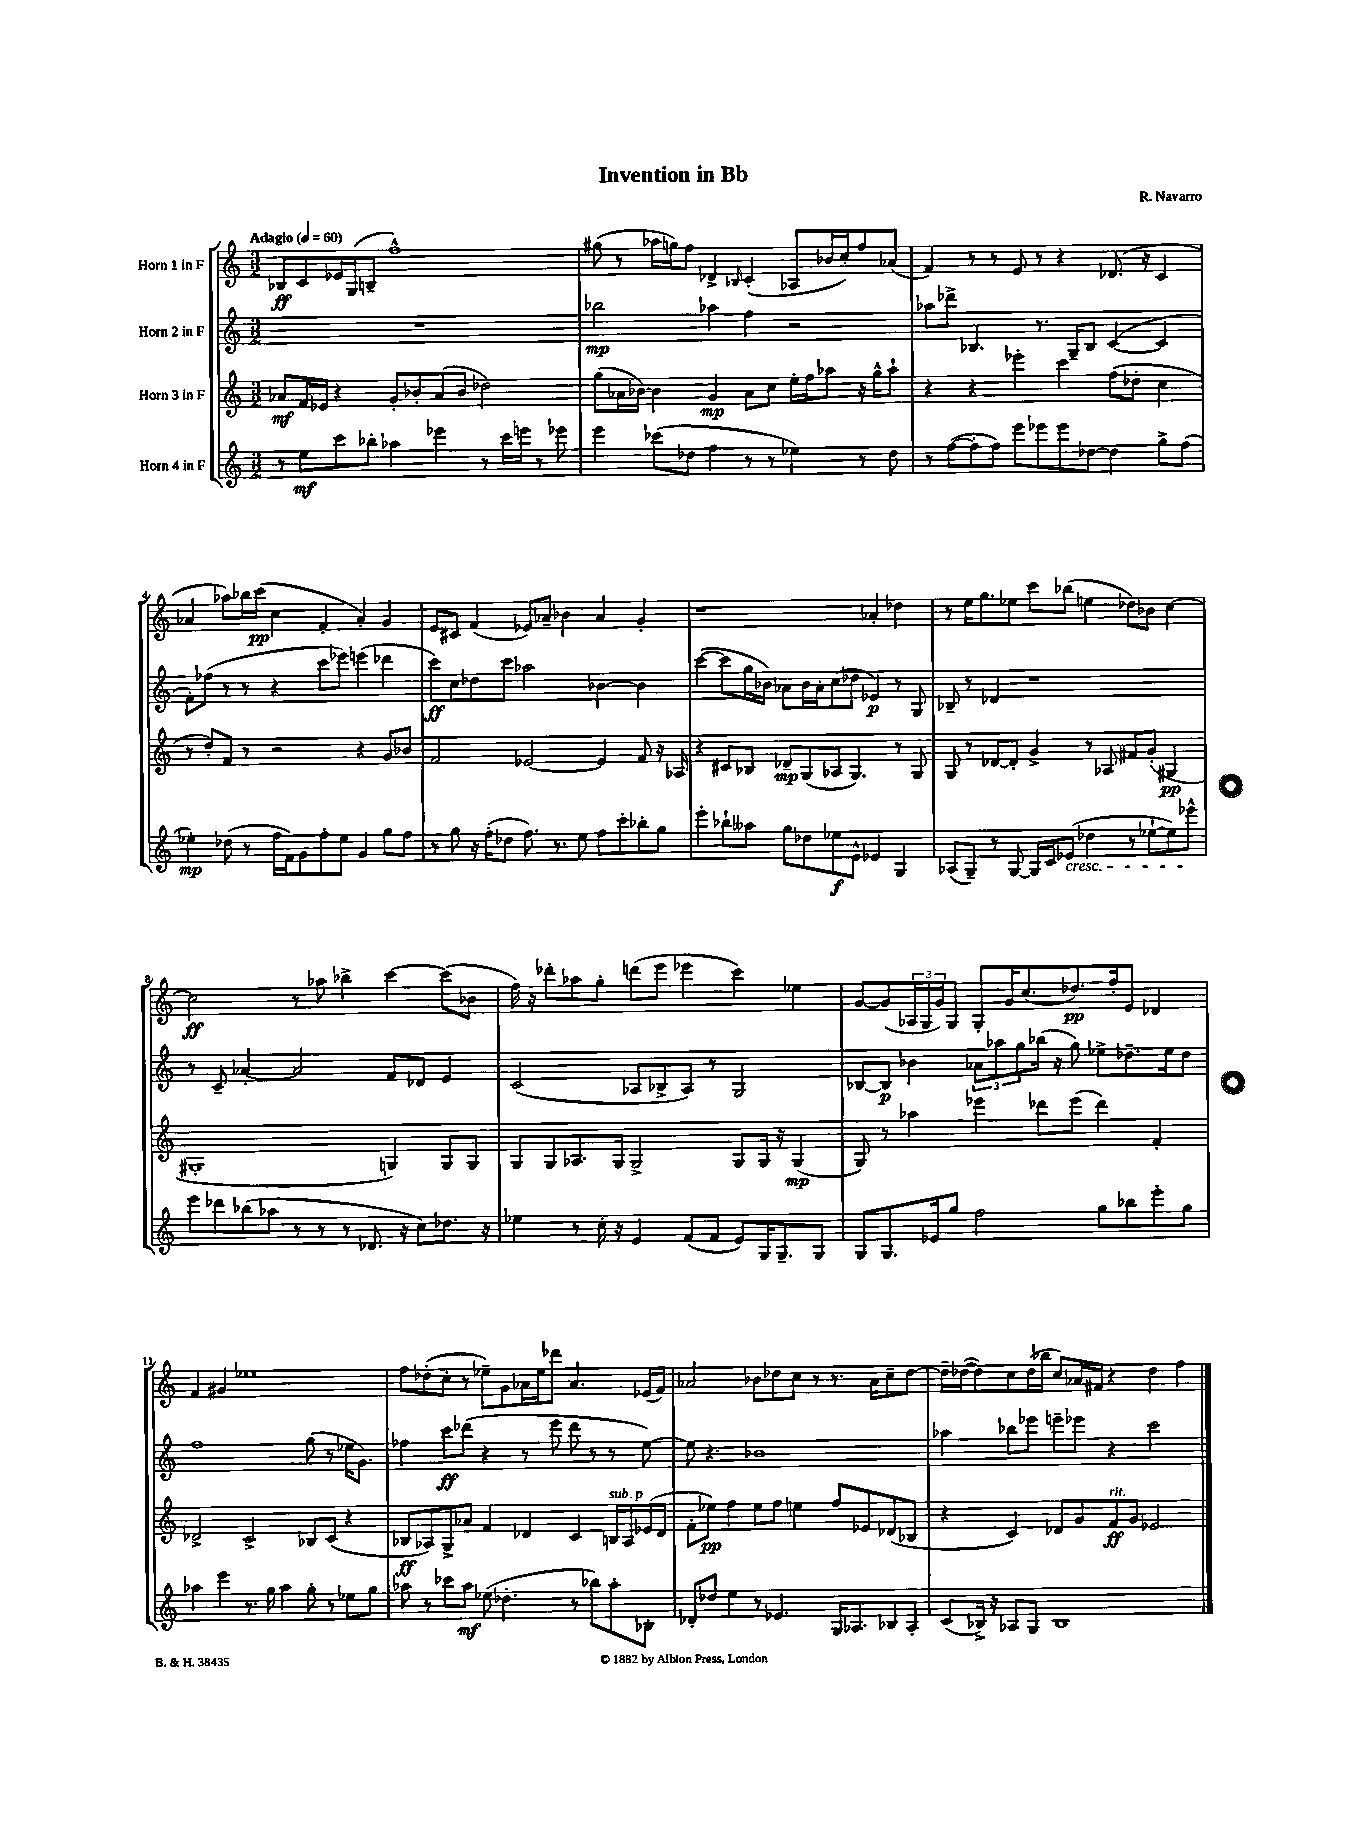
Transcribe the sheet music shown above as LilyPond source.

\header { title = "Invention in Bb" composer = "R. Navarro" }
<<
\new StaffGroup <<
\new Staff = "s0" \with { instrumentName = "Horn 1 in F" } {
    \clef treble \key c \major \numericTimeSignature \time 3/2 \tempo "Adagio" 4 = 60
    bes8\ff c'8 ees'16 g16( b8-- f''1-^) |
    gis''8( r8 aes''16 g''16) f''8 des'4-> \grace { bes16 } c'4-.( aes8 bes'16 c''16-.) f''8 aes'8( |
    f'4) r8 r8 e'8 r8 r4 des'8.( r16 c'4 |
    aes'4 aes''8) bes''16 c'''16\pp( c''4 f'4-. aes'4-.) g'4 |
    e'8 cis'8 f'4( ees'8) aes'8-- bes'4 aes'4 g'4-. |
    r1 aes'4-. des''4 |
    r8 e''16 g''8. ees''8 c'''8 bes''8( e''4 des''8) bes'8 c''4~ |
    c''2\ff r8 aes''8 bes''4-> c'''4~ c'''8( bes'8 |
    f''16) r16 des'''8-. aes''8 g''8-. d'''8( e'''8 ees'''4 c'''4) ees''4 |
    g'8~ g'8( \tuplet 3/2 { aes16 g16 g'16) } g8 g8-. g'16 c''8.( des''8.\pp) f''16-. e'8 des'4 |
    f'4 gis'4 ees''1 |
    f''8 des''8-.( c''8-. r8 ees''8--) g'8 aes'16 ees''16 des'''8 aes'4. ees'16( f'16) |
    aes'2 bes'8 des''8 c''8 r8 r8. aes'16 c''8-- des''8~ |
    des''16-- des''16~( des''8) c''8 des''16( bes''16 c''8) aes'16 fis'16 r4 des''4 f''4 \bar "|." |
}
\new Staff = "s1" \with { instrumentName = "Horn 2 in F" } {
    \clef treble \key c \major \numericTimeSignature \time 3/2
    R1. |
    bes''2\mp aes''4 f''4 r2 |
    aes''8 des'''8-> bes4. r8. g16-- bes8 c'4~( c'4 |
    f'8-.) fes''8( r8 r8 r4 c'''8 ees'''8) e'''4( des'''4 |
    c'''8\ff) c''8 des''8 c'''8 aes''2 bes'4~ bes'4 |
    c'''4~( c'''8 g''16 bes'16) aes'8 bes'16 aes'16-. c''8( des''8 ees'4\p) r8 g8 |
    bes8-- r8 des'4 r1 |
    r8 c'8-- aes'4~-. aes'2 f'8 des'8 e'4 |
    c'2( aes8 bes8-> aes8) r8 g2 |
    bes8~ bes8\p bes'4 \tuplet 3/2 { aes'8 aes''8 g''8 } bes''16( r16 g''8) ees''8-> des''8.-- ees''16 des''8 |
    f''1 g''8( r8 ees''16 g'8.) |
    fes''4 c'''8\ff des'''8( r4 r8 e'''8 des'''8 r8 r8 e''8~) |
    e''8 r4. bes'1 |
    aes''4 bes''8 ees'''8 e'''8-- ees'''8 r4 c'''2 \bar "|." |
}
\new Staff = "s2" \with { instrumentName = "Horn 3 in F" } {
    \clef treble \key c \major \numericTimeSignature \time 3/2
    aes'8\mf f'16 ees'16 r4 g'8-. bes'8-. aes'8( bes'8 des''2) |
    g''8( aes'16 bes'16~) bes'4 g'4\mp aes'8 c''8 e''16-. f''16 aes''8 r16 g''16-^ aes''8-! |
    r4 r4 ees'''4-. c'''4 f''8( des''8-. c''4 |
    r8 d''8-.) f'8 r8 r2 r4 g'8 bes'8 |
    f'2 ees'2~ ees'4 f'8 r16 aes16 |
    r4 cis'8 bes8 des'8--\mp g8( aes8 g4.) r8 g8 |
    g8 r8 des'8~ des'8-. g'4-> r8 aes8 fis'8 g'8-.( gis4\pp |
    gis1-. g4) g8 g8 |
    g8 g8 aes8. g16 g2-> g8 g16 r16 g4\mp( |
    g8) r8 aes''4 ees'''4 des'''8 ees'''8( des'''4) f'4-. |
    des'2-> c'2-> bes8 c'8( r4 |
    bes8\ff aes8) g8-> aes'8 f'4 des'4 c'4 b16^\markup { \italic "sub. p" } aes16 ees'16( des'16 |
    f'8-. ees''8\pp) f''4 ees''8 f''8 e''4 f''8 ees'8 des'8( bes8 |
    r4 c'4) des'8 g'8 f'8\ff^\markup { \italic "rit." } g'8 ees'2 \bar "|." |
}
\new Staff = "s3" \with { instrumentName = "Horn 4 in F" } {
    \clef treble \key c \major \numericTimeSignature \time 3/2
    r8 e''8\mf c'''8 bes''8-. aes''4 ees'''4 r8 c'''16 e'''16 r8 ees'''8 |
    e'''4 ces'''8( des''8 f''4 r8 r8 ees''4) r8 des''8 |
    r8 f''8~( f''8-. f''8) e'''8 ees'''8 ees'''8 des''8~ des''4 g''8-> f''8( |
    ees''4-.\mp) des''8( r8 f''16 f'16) g'8 f''8-. ees''8 g'4 g''8 f''8 |
    r8 g''8 r16 f''16-.( des''8 f''8.) r8. e''8 f''8 c'''8-. bes''8-. g''8 |
    e'''4-. bes''8-! aeses''8 g''8 des''8 ees''8\f e'8-^ ees'4 g4 |
    aes8( g8--) r8 g8~ g16 c'16 ees'8\cresc( des''4 r8 ees''8~-! ees''8) ees'''8-^\! |
    e'''8 des'''8 bes''8( aes''8 r8 r8 r8 des'8. r16 c''8) des''8. r16 |
    ees''4 r8 c''16-. r16 e'4 f'8( f'8 e'8) g16 g8.-- g8 |
    g8 g8. ees'16 g''8 f''2 g''8 bes''8 e'''8-. g''8 |
    aes''4 e'''4 r8. g''16 aes''4 g''8-. r8 ees''8 g''8 |
    aes''8 r8 ces'''8 aes''8\mf ees''8( des''4.-. r8 bes''8) aes''8-. bes8-. |
    des'8-. des''8 e''4 r8 ees'4. g16 aes8. bes8 aes8-. |
    c'8( bes16->) r16 aes8 g8 bes1 \bar "|." |
}
>>
>>
